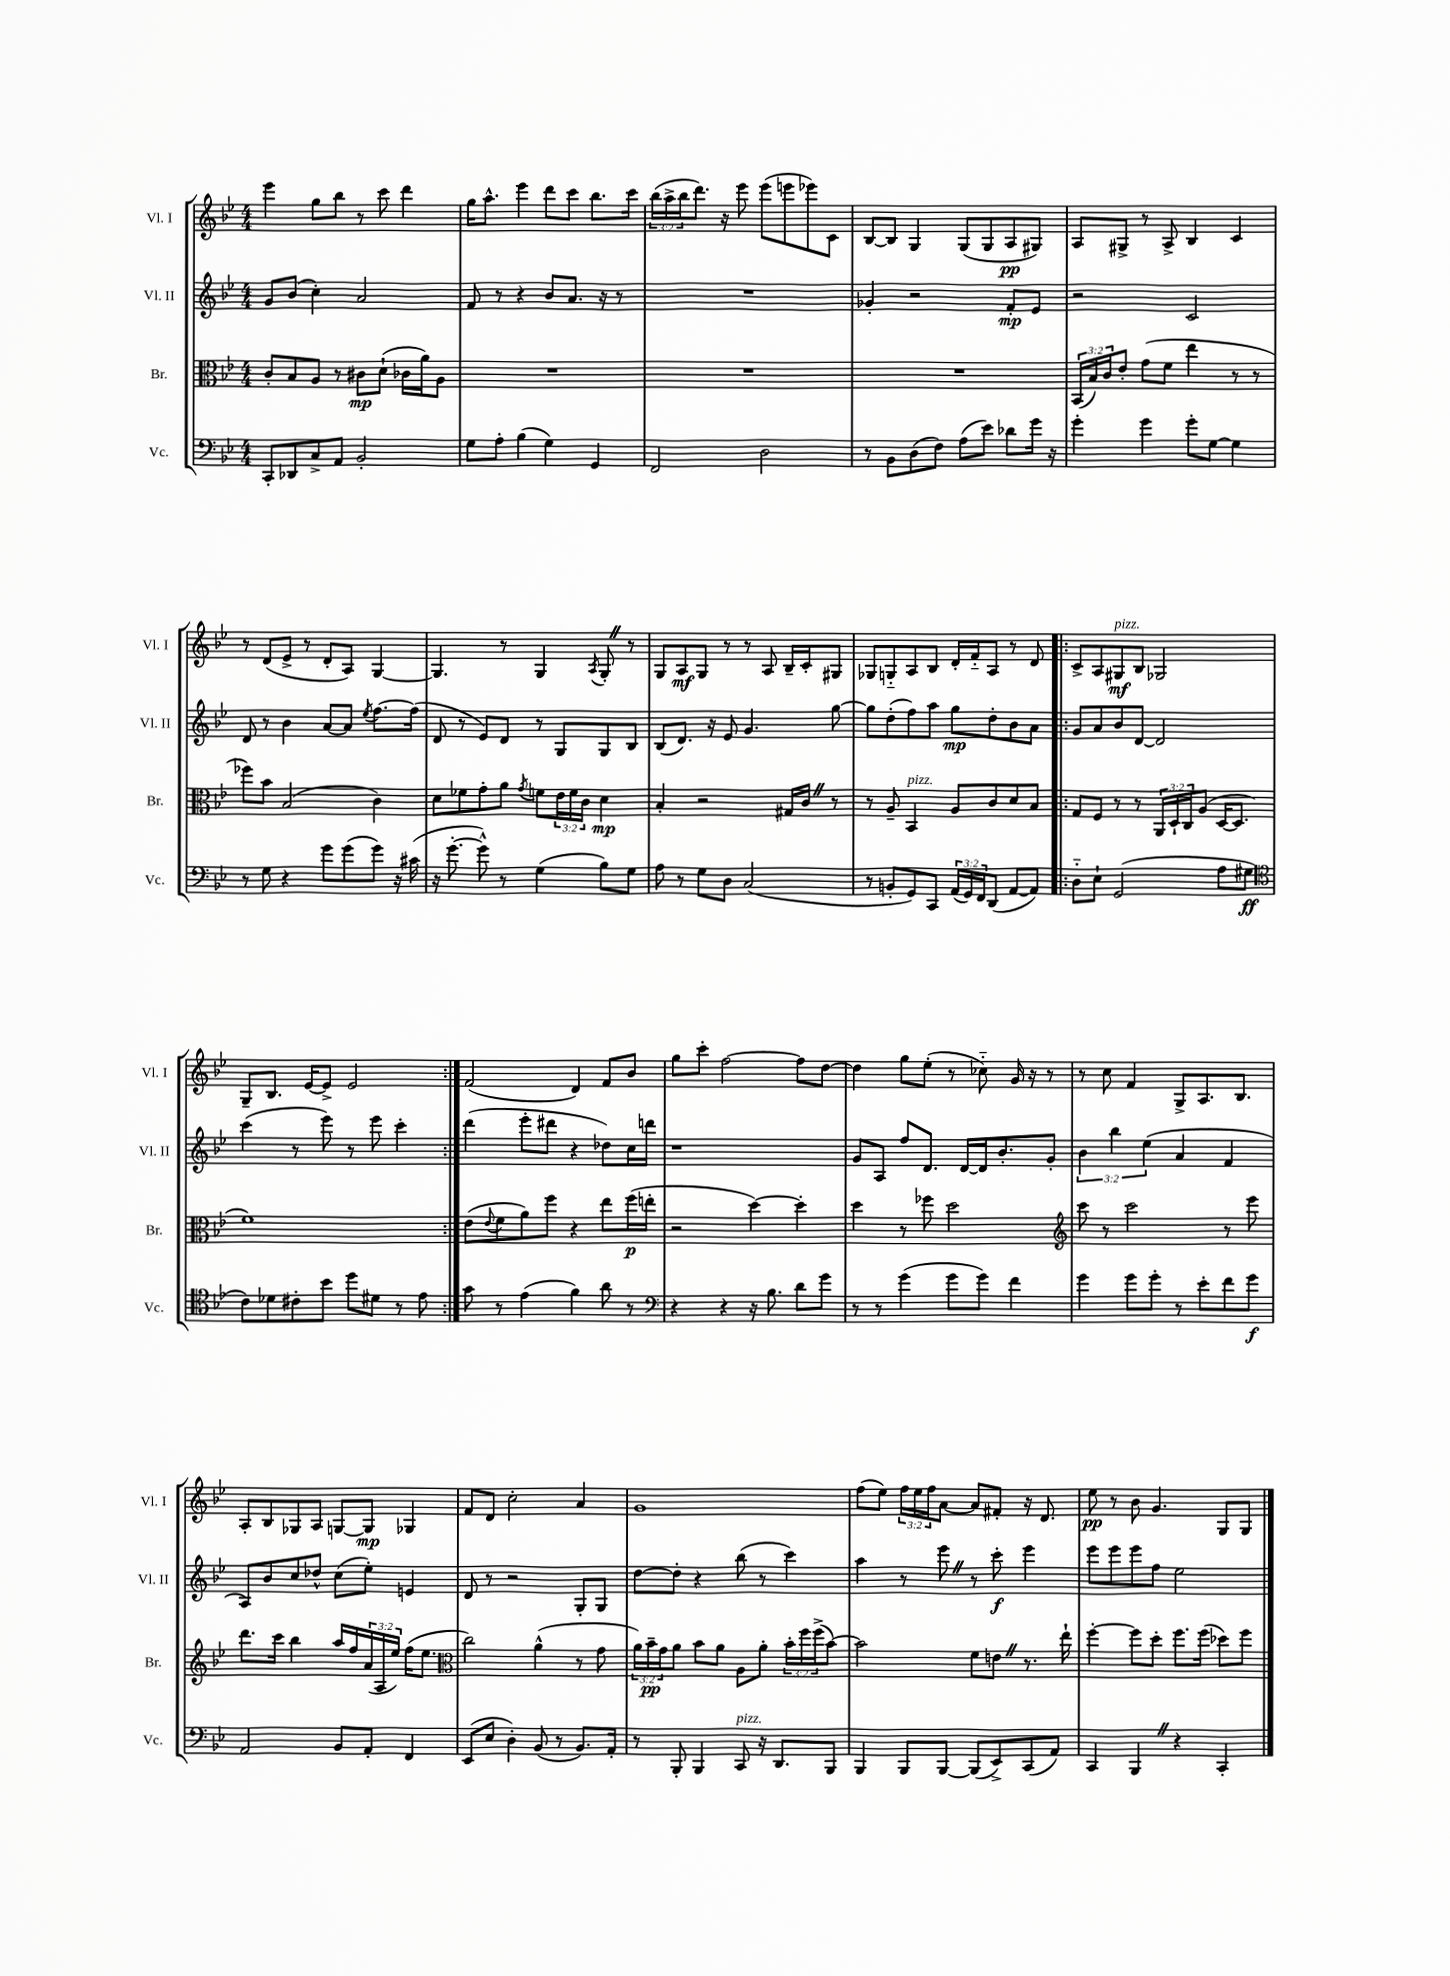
<<
\new StaffGroup <<
\new Staff = "s0" \with { instrumentName = "Vl. I" shortInstrumentName = "Vl. I" } {
    \clef treble \key bes \major \numericTimeSignature \time 4/4 \override Staff.TupletNumber.text = #tuplet-number::calc-fraction-text
    ees'''4 g''8 bes''8 r8 c'''8 d'''4 |
    g''16 a''8.-^ ees'''4 d'''8 c'''8 bes''8. c'''16 |
    \tuplet 3/2 { bes''16( a''16-> bes''16 } d'''8.) r16 ees'''8 ees'''8( e'''8 ees'''8) c'8 |
    bes8~ bes8 g4 g8( g8 a8\pp gis8) |
    a8 gis8-> r8 a8-> bes4 c'4 |
    r8 d'8( ees'8-> r8 d'8-. a8) g4~ |
    g4. r8 g4 \acciaccatura { a8 } g8-. \once \override BreathingSign.text = \markup { \musicglyph "scripts.caesura.straight" } \breathe r8 |
    g8 a8\mf g8 r8 r8 a8 bes16-- c'16-. gis8 |
    ges8 g8-_ a8 bes8 d'16-. f'16-_ a8 r8 d'8 |
    \repeat volta 2 { c'8-> a8 gis8\mf^\markup { \italic "pizz." } bes8 ges2 |
    g8-- bes8. ees'16~ ees'8-> ees'2 | }
    f'2( d'4) f'8 bes'8 |
    g''8 c'''8-. f''2~ f''8 d''8~ |
    d''4 g''8 ees''8-.( r8 ces''8-_) g'16 r16 r8 |
    r8 c''8 f'4 g8-> a8. bes8. |
    a8-. bes8 ges8 a8 g8~ g8\mp ges4 |
    f'8 d'8 c''2-. a'4 |
    g'1 |
    f''8( ees''8) \tuplet 3/2 { f''16 ees''16 f''16 } a'8~ a'8 fis'8-. r16 d'8. |
    ees''8\pp r8 bes'8 g'4. g8 g8 \bar "|." |
}
\new Staff = "s1" \with { instrumentName = "Vl. II" shortInstrumentName = "Vl. II" } {
    \clef treble \key bes \major \numericTimeSignature \time 4/4 \override Staff.TupletNumber.text = #tuplet-number::calc-fraction-text
    g'8 bes'8( c''4-.) a'2 |
    f'8 r8 r4 bes'8 a'8. r16 r8 |
    R1 |
    ges'4-. r2 f'8-.\mp ees'8 |
    r2 c'2 |
    d'8 r8 bes'4 a'8~ a'8 \acciaccatura { ees''8 } f''8.~ f''16( |
    d'8 r8 ees'8) d'8 r8 g8 g8 bes8 |
    bes8( d'8.) r16 ees'8 g'4. g''8~ |
    g''8 d''8-.( f''8) a''8 g''8\mp d''8-. bes'8 a'8 |
    \repeat volta 2 { g'8 a'8 bes'8 d'8~ d'2 |
    c'''4( r8 ees'''8) r8 ees'''8 c'''4-. | }
    d'''4( ees'''8-. dis'''8 r4 des''8) c''16 d'''16 |
    r1 |
    g'8 a8 f''8 d'8. d'16~ d'16 bes'8.-. g'8-. |
    \tuplet 3/2 { bes'4 bes''4 ees''4( } a'4 f'4 |
    a8) bes'8 c''8 des''8-^ c''8( ees''8-.) e'4 |
    d'8 r8 r2 g8-. g8 |
    d''8~ d''8-. r4 bes''8( r8 c'''4) |
    a''4 r8 ees'''8 \once \override BreathingSign.text = \markup { \musicglyph "scripts.caesura.straight" } \breathe r8 c'''8-.\f ees'''4 |
    ees'''8 ees'''8 ees'''8 f''8 ees''2 \bar "|." |
}
\new Staff = "s2" \with { instrumentName = "Br." shortInstrumentName = "Br." } {
    \clef alto \key bes \major \numericTimeSignature \time 4/4 \override Staff.TupletNumber.text = #tuplet-number::calc-fraction-text
    c'8-. bes8 a8 r8 cis'8\mp d'8-!( ces'16 a'16) a8 |
    R1 |
    R1 |
    R1 |
    \tuplet 3/2 { bes,16( bes16) c'16 } ees'8-. g'8( f'8 ees''4 r8 r8 |
    fes''8) bes'8 bes2( c'4) |
    d'8 fes'8 g'8-. a'8 \acciaccatura { g'8 } f'8 \tuplet 3/2 { ees'16 f'16 c'16 } d'4\mp |
    bes4-. r2 gis16 c'16 \once \override BreathingSign.text = \markup { \musicglyph "scripts.caesura.straight" } \breathe r8 |
    r8 a8-- bes,4^\markup { \italic "pizz." } a8 c'8 d'8 bes8 |
    \repeat volta 2 { g8 f8 r8 r8 \tuplet 3/2 { a,16 d16-! c16 } a8( d16~ d8. |
    f'1) | }
    ees'8( \appoggiatura { ees'8 } f'8 a'8) f''8 r4 ees''8 f''16\p( e''16-. |
    r2 d''4~) d''4-. |
    d''4 r8 fes''8 d''2 |
    \clef treble c'''8 r8 c'''2 r8 ees'''8 |
    d'''8. c'''16 bes''4 a''16 f''16 \tuplet 3/2 { a'16( a16 ees''16) } f''16( ees''8. |
    \clef alto c''2) a'4-^( r8 g'8 |
    \tuplet 3/2 { a'16) bes'16--\pp g'16 } a'8 bes'8 a'8 a8 a'8-. \tuplet 3/2 { bes'16-. f''16 f''16->( } bes'8~) |
    bes'2 f'8 e'8 \once \override BreathingSign.text = \markup { \musicglyph "scripts.caesura.straight" } \breathe r8. ees''16-! |
    f''4~-. f''8 d''8-. f''8. f''16( des''8) f''8 \bar "|." |
}
\new Staff = "s3" \with { instrumentName = "Vc." shortInstrumentName = "Vc." } {
    \clef bass \key bes \major \numericTimeSignature \time 4/4 \override Staff.TupletNumber.text = #tuplet-number::calc-fraction-text
    c,8-. des,8 c8-> a,8 bes,2-. |
    g8 a8-. bes4( g4) g,4 |
    f,2 d2 |
    r8 bes,8 d8( f8) a8( ees'8) des'8 g'16 r16 |
    g'4-. g'4 g'8-. g8~ g4 |
    r8 g8 r4 g'8 g'8( g'8) r16 cis'16( |
    r16 g'8.~-. g'8-^) r8 g4( bes8) g8 |
    a8 r8 g8 d8 c2( |
    r8 b,8-. g,8) c,8 \tuplet 3/2 { a,16( g,16) f,16 } d,8( a,8~ a,8) |
    \repeat volta 2 { d8-_ ees8-! g,2( a8 gis8\ff |
    \clef tenor c'8) des'8 cis'8-. bes'8 d''8 dis'8 r8 ees'8 | }
    g'8 r8 ees'4( f'4) a'8 r8 |
    \clef bass r4 r4 r16 bes8. d'8 g'8 |
    r8 r8 g'4( g'8 g'8) f'4 |
    g'4 g'8 g'8-. r8 ees'8-. f'8 g'8\f |
    a,2 bes,8 a,8-. f,4 |
    ees,8( ees8 d4-.) bes,8( r8 bes,8.) a,16-. |
    r8 bes,,8-. bes,,4 c,8^\markup { \italic "pizz." } r16 d,8. bes,,8 |
    bes,,4 bes,,8 bes,,8~ bes,,8( ees,8->) c,8( a,8) |
    c,4 bes,,4 \once \override BreathingSign.text = \markup { \musicglyph "scripts.caesura.straight" } \breathe r4 c,4-. \bar "|." |
}
>>
>>
\layout { \context { \Score \remove "Bar_number_engraver" } }
